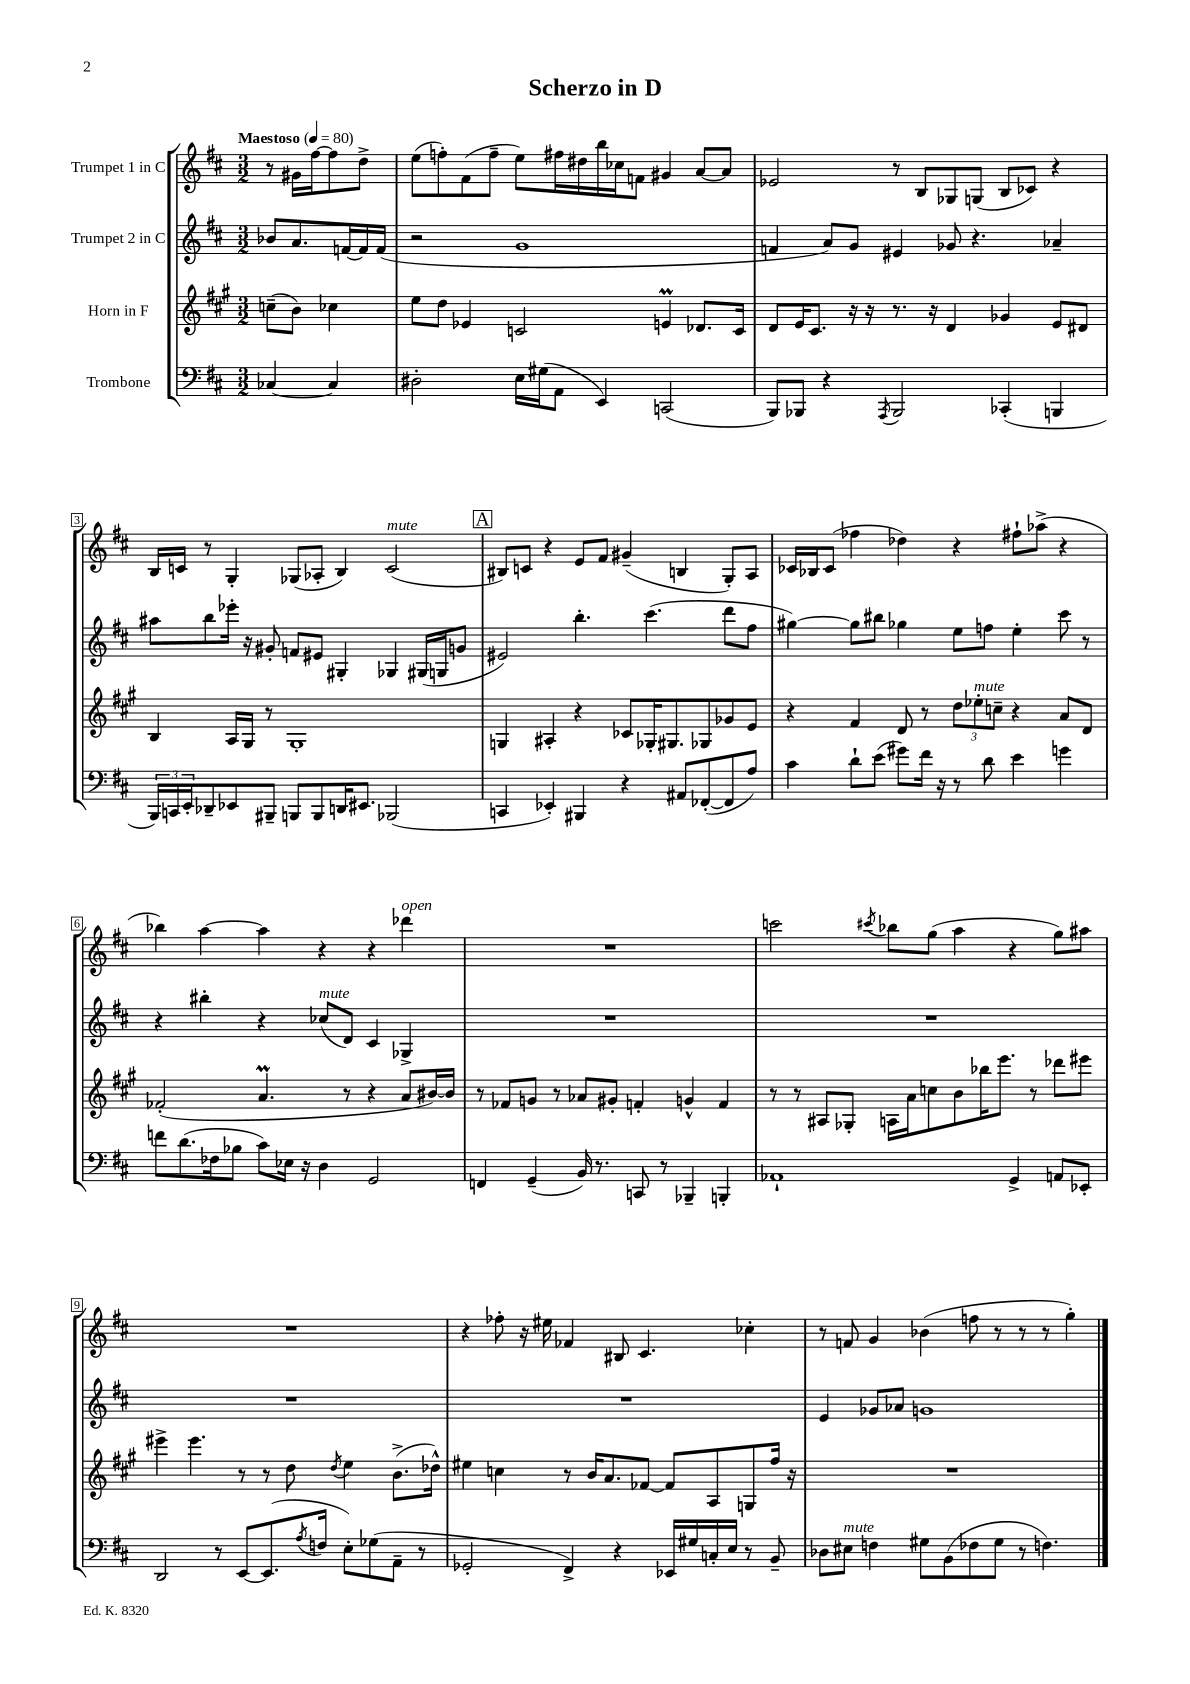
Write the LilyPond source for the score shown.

\header { title = "Scherzo in D" }
<<
\new StaffGroup <<
\new Staff = "s0" \with { instrumentName = "Trumpet 1 in C" } {
    \clef treble \key d \major \numericTimeSignature \time 3/2 \partial 2 \tempo "Maestoso" 4 = 80
    r8 gis'16 fis''16~ fis''8 d''8-> |
    e''8( f''8-.) fis'8( f''8-- e''8) fis''16 dis''16 b''16 ces''16 f'8 gis'4 a'8~ a'8 |
    ees'2 r8 b8 ges8 g8( b8 ces'8) r4 |
    b16 c'16 r8 g4-. ges8( aes8-. b4) c'2^\markup { \italic "mute" }( |
    \mark \markup { \box "A" } bis8) c'8 r4 e'8 fis'8 gis'4--( b4 g8-.) a8 |
    ces'16 bes16 ces'8( fes''4 des''4) r4 fis''8-! aes''8->( r4 |
    bes''4) a''4~ a''4 r4 r4 des'''4^\markup { \italic "open" } |
    R1. |
    c'''2 \acciaccatura { cis'''8 } bes''8 g''8( a''4 r4 g''8) ais''8 |
    R1. |
    r4 fes''8-. r16 eis''16 fes'4 bis8 cis'4. ces''4-. |
    r8 f'8 g'4 bes'4( f''8 r8 r8 r8 g''4-.) \bar "|." |
}
\new Staff = "s1" \with { instrumentName = "Trumpet 2 in C" } {
    \clef treble \key d \major \numericTimeSignature \time 3/2 \partial 2
    bes'8 a'8. f'16~ f'16 f'16( |
    r2 g'1 |
    f'4 a'8) g'8 eis'4 ges'8 r4. aes'4-- |
    ais''8 b''8 ees'''16-. r16 gis'8-. f'8 eis'8 gis4-. ges4 gis16( g16 g'8 |
    \mark \markup { \box "A" } eis'2) b''4.-. cis'''4.( d'''8 fis''8 |
    gis''4~) gis''8 bis''8 ges''4 e''8 f''8 e''4-. cis'''8 r8 |
    r4 bis''4-. r4 ces''8^\markup { \italic "mute" }( d'8) cis'4 ges4-> |
    R1. |
    R1. |
    R1. |
    R1. |
    e'4 ges'8 aes'8 g'1 \bar "|." |
}
\new Staff = "s2" \with { instrumentName = "Horn in F" } {
    \clef treble \key a \major \numericTimeSignature \time 3/2 \partial 2
    c''8--( b'8) ces''4 |
    e''8 d''8 ees'4 c'2 e'4\prall des'8. c'16 |
    d'8 e'16 cis'8. r16 r16 r8. r16 d'4 ges'4 e'8 dis'8 |
    b4 a16 gis16 r8 gis1-. |
    \mark \markup { \box "A" } g4 ais4-. r4 ces'8 ges16-. gis8. ges8 ges'8 e'8 |
    r4 fis'4 d'8 r8 \tuplet 3/2 { d''8 ees''8-.^\markup { \italic "mute" } c''8-- } r4 a'8 d'8 |
    fes'2-.( a'4.\prall r8 r4 a'8 bis'16~) bis'16 |
    r8 fes'8 g'8 r8 aes'8 gis'8-. f'4-. g'4-^ f'4 |
    r8 r8 ais8 ges8-. a16 a'16 c''8 b'8 bes''16 e'''8. r8 des'''8 eis'''8 |
    eis'''4-> eis'''4. r8 r8 d''8 \acciaccatura { d''8 } e''4 b'8.->( des''16-^) |
    eis''4 c''4 r8 b'16 a'8. fes'8~ fes'8 a8 g8 fis''16 r16 |
    R1. \bar "|." |
}
\new Staff = "s3" \with { instrumentName = "Trombone" } {
    \clef bass \key d \major \numericTimeSignature \time 3/2 \partial 2
    ces4~ ces4 |
    dis2-. e16 gis16( a,8 e,4) c,2( |
    b,,8) bes,,8 r4 \acciaccatura { a,,8 } bes,,2 ces,4-.( b,,4 |
    \tuplet 3/2 { b,,16) c,16 e,16-. } des,8-- ees,8 bis,,8-- b,,8 b,,8 d,16 eis,8. bes,,2( |
    \mark \markup { \box "A" } c,4 ees,4-.) bis,,4 r4 ais,8 fes,8~-.( fes,8 a8) |
    cis'4 d'8-! e'8( gis'8) fis'16 r16 r8 d'8 e'4 g'4 |
    f'8 d'8.( fes16 bes8 cis'8) ees16 r16 d4 g,2 |
    f,4 g,4--( b,16) r8. c,8 r8 bes,,4-- b,,4-. |
    aes,1-! g,4-> a,8 ees,8-. |
    d,2 r8 e,8~ e,8.( \acciaccatura { a8 } f16 e8-.) ges8( a,8-- r8 |
    ges,2-. fis,4->) r4 ees,16 gis16 c16-. e16 r8 b,8-- |
    des8 eis8^\markup { \italic "mute" } f4 gis8 b,8( fes8 gis8 r8 f4.) \bar "|." |
}
>>
>>
\layout { \context { \Score \override BarNumber.stencil = #(make-stencil-boxer 0.1 0.3 ly:text-interface::print) } }
